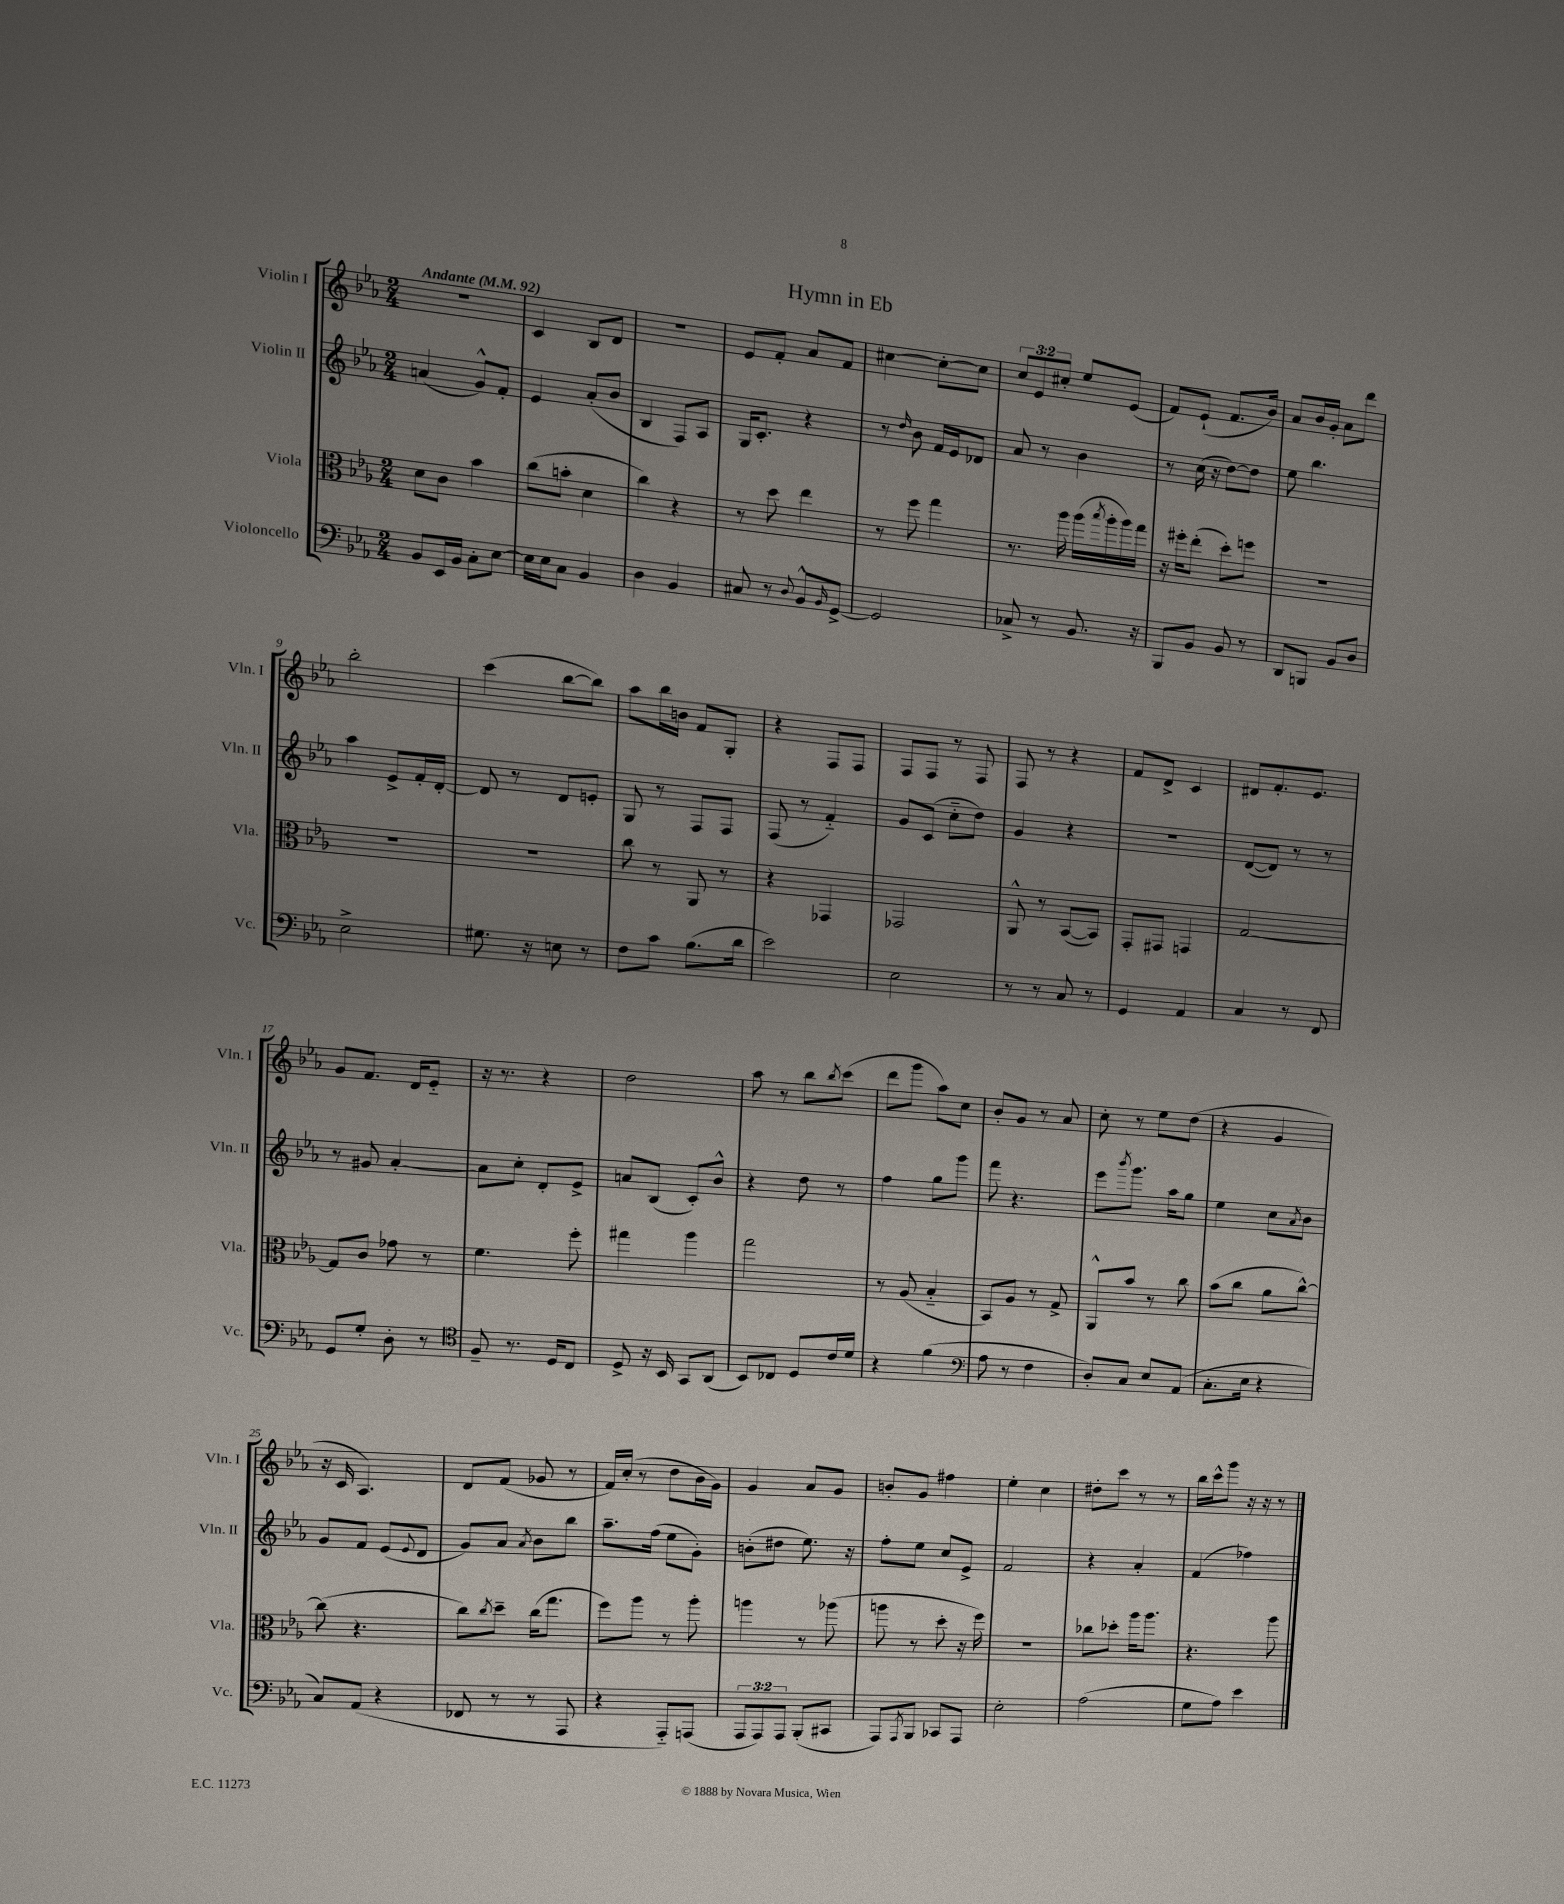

**kern	**kern	**kern	**kern
*part4	*part3	*part2	*part1
*staff4	*staff3	*staff2	*staff1
*I"Violoncello	*I"Viola	*I"Violin II	*I"Violin I
*I'Vc.	*I'Vla.	*I'Vln. II	*I'Vln. I
*clefF4	*clefC3	*clefG2	*clefG2
*k[b-e-a-]	*k[b-e-a-]	*k[b-e-a-]	*k[b-e-a-]
*M2/4	*M2/4	*M2/4	*M2/4
*MM92	*MM92	*MM92	*MM92
=1	=1	=1	=1
!	!	!	!LO:TX:a:B:t=Andante
8BB-/L	8d\L	(4an/	2r
16EE-/L	8c\J	.	.
16BB-/JJ	.	.	.
8C'\L	4b-\	8g^^/L)	.
[8E-\J	.	8f'/J	.
=2	=2	=2	=2
16E-\LL]	(8cc\L	4e-/	4c/
16E-\J	.	.	.
8C\J	8bn'\J	.	.
4BB-/	4d\	(8a-'/L	8B-/L
.	.	8b-/J	8d/J
=3	=3	=3	=3
4D\	4cc\)	4B-/	2r
4BB-/	4r	8F/L)	.
.	.	8A-/J	.
=4	=4	=4	=4
8C#X/	8r	16G/KL	8e-/L
.	.	8.c'/J	.
8r	8dd\	.	8f'/J
8qqD/	.	.	.
8BB-^^/L	4ee-\	4r	8a-/L
16qqBB-/	.	.	.
[8GG^/J	.	.	8f/J
=5	=5	=5	=5
2GG/]	8r	8r	[4cc#X\
.	.	16qqdd/	.
.	8ff\	8b-\	.
.	4gg\	16f/LL	8cc#'\L_
.	.	16e-/J	.
.	.	8d-X/J	8cc#\J]
=6	=6	=6	=6
8C-X^/	8.r	8a-/	12cc/L
.	.	.	12e-/
8r	.	8r	.
.	.	.	12cc#X'/J
.	16aa-\	.	.
8.BB-/	(16aa-\LL	4b-\	8ee-/L
.	8qbb-/	.	.
.	16aa-'\	.	.
.	16aa-\)	.	(8e-/J
16r	16gg\JJ	.	.
=7	=7	=7	=7
8BBB-/L	16r	8r	8f/L)
.	16ff#X'\KL	.	.
8BB-/J	(8ee-'\J	(16cc\	(8e-`/J
.	.	16r	.
8BB-/	8dd'\L)	[8dd\L)	8.f/L
8r	8ffn\J	8dd\J]	.
.	.	.	16b-/Jk)
=8	=8	=8	=8
8DD/L	2r	8ee-\	8a-/L
8BBBn/J	.	4.bb-\	16b-/L
.	.	.	16g'/JJ
8BB-/L	.	.	8a-\L
8D/J	.	.	8ddd\J
!!LO:LB:g=z
=9	=9	=9	=9
2E-^\	2r	4aa-\	2bb-'\
.	.	8e-^/L	.
.	.	16f'/L	.
.	.	[16d'/JJ	.
=10	=10	=10	=10
8.G#X\	2r	8d/]	(4ccc\
.	.	8r	.
16r	.	.	.
8En\	.	8d/L	[8bb-\L
8r	.	8en'/J	8bb-\J])
=11	=11	=11	=11
8F\L	8cc\	8G/	8aa-\L
8c\J	8r	8r	16bb-\L
.	.	.	16bn\JJ
(8.B-\L	8AA-/	8F/L	8f/L
.	8r	8F/J	8G'/J
16d\Jk	.	.	.
=12	=12	=12	=12
2e-\)	4r	(8F/	4r
.	.	8r	.
.	4GG-X/	4f/)	8F/L
.	.	.	8F/J
=13	=13	=13	=13
2E-\	2GG-X/	8g/L	8F/L
.	.	(8c/J	8F/J
.	.	8cc\L	8r
.	.	8dd\J)	8F/
=14	=14	=14	=14
8r	8AA-^^/	4g/	8F/
8r	8r	.	8r
8C/	([8BB-/L	4r	4r
8r	8BB-/J])	.	.
=15	=15	=15	=15
4GG/	8GG'/L	2r	8f/L
.	8GG#X/J	.	8d^/J
4AA-/	4GGn/	.	4c/
=16	=16	=16	=16
4C/	[2G/	([8d/L	8d#X/L
.	.	8d/J])	8.f'/
8r	.	8r	.
.	.	.	8.e-/J
8FF/	.	8r	.
!!LO:LB:g=z
=17	=17	=17	=17
8GG/L	8G/L]	8r	8g/L
8G'/J	8c/J	8g#X/	8.f/J
8D'\	8g-X\	[4a-'/	.
.	.	.	16d/KL
8r	8r	.	8e-/J
=18	=18	=18	=18
*clefC4	*	*	*
8F~/	4.f\	8a-\L]	16r
.	.	.	8.r
8.r	.	8cc'\J	.
.	.	8d'/L	4r
16D/KL	.	.	.
8C/J	8ff'\	8e-^/J	.
=19	=19	=19	=19
8D^/	4gg#X\	8an/L	2dd\
16r	.	(8B-/J	.
16BB-/	.	.	.
8GG/L	4aa-\	8c'/L)	.
(8AA-/J	.	8b-^^/J	.
=20	=20	=20	=20
8BB-/L)	2gg\	4r	8aa-\
8C-X/J	.	.	8r
8D/L	.	8dd\	8bb-\L
.	.	.	8qbb-/
16c/L	.	8r	(8ccc\J
16d/JJ	.	.	.
=21	=21	=21	=21
4r	8r	4ff\	8ddd\L
.	(8A-/	.	8ggg\J
(4f\	4B-/	8gg\L	8aa-\L)
.	.	8ggg\J	8cc\J
=22	=22	=22	=22
*clefF4	*	*	*
8A-\	8BB-/L)	8fff\	8b-'/L
8r	8A-/J	4.r	8g/J
4F\	8r	.	8r
.	8G^/	.	8a-/
=23	=23	=23	=23
8D'/L)	8AA-^^/L	8eee-\L	8cc'\
.	.	8qbbb-/	.
8C/J	8b-/J	8.ggg\J	8r
8E-/L	8r	.	8ee-\L
.	.	16aa-\KL	.
(8AA-/J	8cc\	8gg\J	(8dd\J
=24	=24	=24	=24
8.C'\L	(8b-\L	4ee-\	4r
.	8cc\J	.	.
16E-\Jk	.	.	.
4r	8a-\L	8cc\L	4g/
.	.	8qa-/	.
.	[8cc^^\J)	8b-\J	.
!!LO:LB:g=z
=25	=25	=25	=25
8C/L)	(8cc\]	8g/L	16r
.	.	.	16c/
(8AA-/J	4.r	8f/J	4.A-/)
4r	.	(8e-/L	.
.	.	8qqe-/	.
.	.	8d/J	.
=26	=26	=26	=26
8FF-X/	8cc\L)	8g/L)	8d/L
.	8qcc/	.	.
8r	8dd~\J	8a-/J	(8f/J
.	.	8qa-/	.
8r	(16cc\KL	8b-\L	8g-X/
.	8.gg\J	.	.
8AAA-/	.	8bb-\J	8r
=27	=27	=27	=27
4r	8ff\L)	8.aa-~\L	16f/LL)
.	.	.	(16cc'/JJ
.	8aa-\J	.	8r
.	.	(16ff\Jk	.
8AAA-/L)	8r	8ee-\L	8dd\L
(8AAAn/J	8aa-'\	8g'\J)	16b-\L
.	.	.	16g\JJ)
=28	=28	=28	=28
12AAA-/L	4aan\	(8bn'\L	4g/
12AAA-/)	.	.	.
.	.	8dd#X\J	.
12AAA-/J	.	.	.
(8BBB-'/L	8r	8.ee-\)	8a-/L
8CC#X/J	(8aa-X\	.	8g/J
.	.	16r	.
=29	=29	=29	=29
8AAA-/L)	8aan\	8ff'\L	8bn'/L
8qAAA-/	.	.	.
8BBB-/J	8r	8ee-\J	8g/J
8CC-X/L	8dd'\	8cc/L	4ff#X\
8AAA-/J	16r	8e-^/J	.
.	16ff\)	.	.
=30	=30	=30	=30
2E-'\	2r	2f/	4ee-'\
.	.	.	4cc\
=31	=31	=31	=31
(2A-\	8cc-X\L	4r	8dd#X'\L
.	8dd-X'\J	.	8ccc\J
.	16aa-\KL	4a-'/	8r
.	8.aa-\J	.	.
.	.	.	8r
=32	=32	=32	=32
8G\L	4.r	(4f/	16bb-\LL
.	.	.	16ccc^^\J
8A-\J)	.	.	8ggg\J
4e-\	.	4ff-X\)	16r
.	.	.	16r
.	8aa-\	.	8r
==	==	==	==
*-	*-	*-	*-
